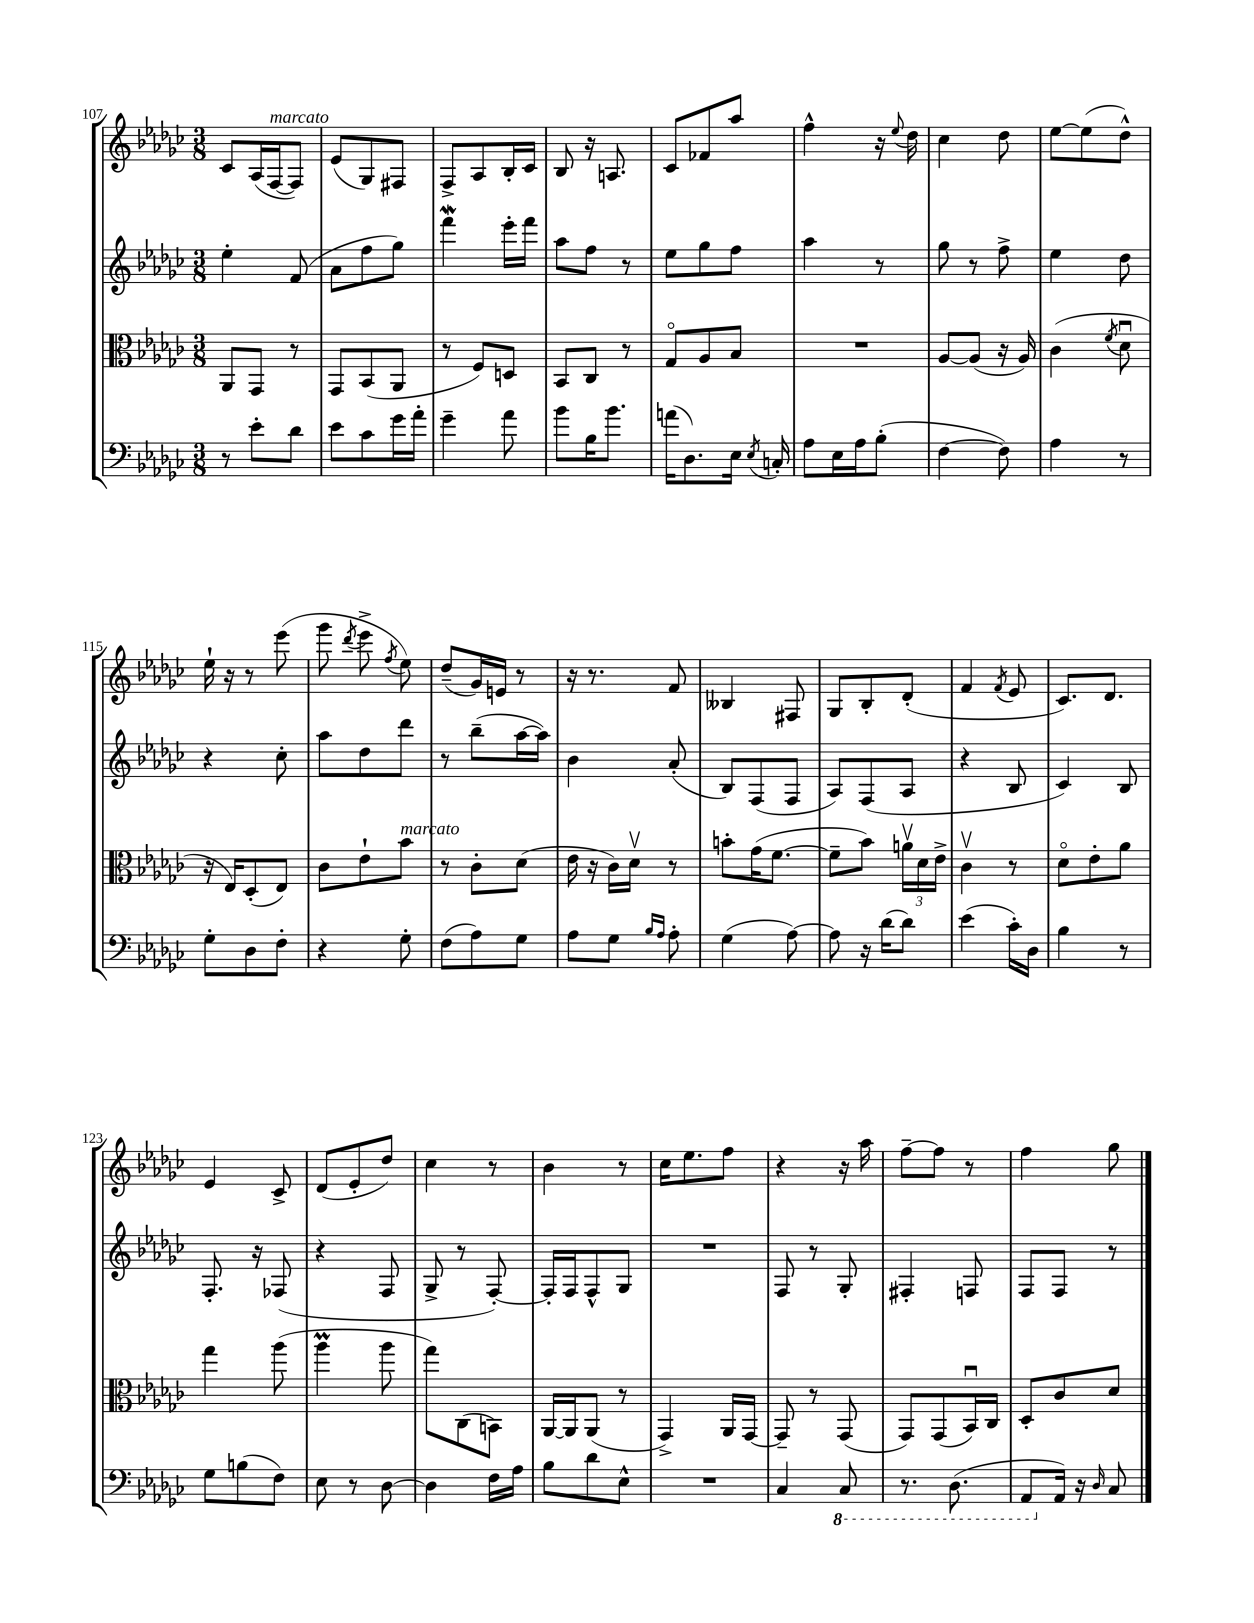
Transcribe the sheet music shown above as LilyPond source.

<<
\new StaffGroup <<
\new Staff = "s0" {
    \clef treble \key ges \major \numericTimeSignature \time 3/8
    \autoBeamOff ces'8[ aes16( f16~^\markup { \italic "marcato" } f8]) |
    ees'8[( ges8) fis8] |
    f8[-> aes8 bes16-. ces'16] |
    bes8 r16 a8. |
    ces'8[ fes'8 aes''8] |
    f''4-^ r16 \appoggiatura { ees''8 } des''16 |
    ces''4 des''8 |
    ees''8[~ ees''8( des''8]-^) |
    ees''16-! r16 r8 ees'''8( |
    ges'''8 \acciaccatura { des'''8 } ees'''8-> \acciaccatura { f''8 } ees''8) |
    des''8[--( ges'16) e'16] r8 |
    r16 r8. f'8 |
    beses4 fis8 |
    ges8[ bes8-. des'8]-.( |
    f'4 \acciaccatura { f'8 } ees'8 |
    ces'8.[) des'8.] |
    ees'4 ces'8-> |
    des'8[( ees'8-. des''8]) |
    ces''4 r8 |
    bes'4 r8 |
    ces''16[ ees''8. f''8] |
    r4 r16 aes''16 |
    f''8[~-- f''8] r8 |
    f''4 ges''8 \bar "|." |
}
\new Staff = "s1" {
    \clef treble \key ges \major \numericTimeSignature \time 3/8
    \autoBeamOff ees''4-. f'8( |
    aes'8[ f''8 ges''8]) |
    f'''4\mordent ees'''16[-. f'''16] |
    aes''8[ f''8] r8 |
    ees''8[ ges''8 f''8] |
    aes''4 r8 |
    ges''8 r8 f''8-> |
    ees''4 des''8 |
    r4 ces''8-. |
    aes''8[ des''8 des'''8] |
    r8 bes''8[--( aes''16~ aes''16]) |
    bes'4 aes'8-.( |
    bes8[) f8( f8] |
    aes8[) f8( aes8] |
    r4 bes8 |
    ces'4) bes8 |
    f8.-. r16 fes8( |
    r4 f8 |
    ges8-> r8 f8~-.) |
    f16[-. f16 f8-^ ges8] |
    R4. |
    f8 r8 ges8-. |
    fis4-. f8 |
    f8[ f8] r8 \bar "|." |
}
\new Staff = "s2" {
    \clef alto \key ges \major \numericTimeSignature \time 3/8
    \autoBeamOff aes,8[ ges,8] r8 |
    ges,8[ bes,8( aes,8] |
    r8 f8[) d8] |
    bes,8[ ces8] r8 |
    ges8[\flageolet aes8 bes8] |
    R4. |
    aes8[~ aes8]( r16 aes16) |
    ces'4( \acciaccatura { f'8 } des'8\downbow |
    r16 ees16[) des8-.( ees8]) |
    ces'8[ ees'8-! bes'8]^\markup { \italic "marcato" } |
    r8 ces'8[-. des'8]( |
    ees'16 r16 ces'16[) des'16]\upbow r8 |
    b'8[-. ges'16( f'8.]~ |
    f'8[-- bes'8]) \tuplet 3/2 { a'16[\upbow des'16 ees'16]-> } |
    ces'4\upbow r8 |
    des'8[\flageolet ees'8-. aes'8] |
    ges''4 aes''8( |
    aes''4\prall aes''8 |
    ges''8[) ces8( b,8]) |
    aes,16[~ aes,16 aes,8]( r8 |
    ges,4->) aes,16[ ges,16]~ |
    ges,8-- r8 ges,8( |
    ges,8[) ges,8( bes,16\downbow) ces16] |
    des8[-. ces'8 des'8] \bar "|." |
}
\new Staff = "s3" {
    \clef bass \key ges \major \numericTimeSignature \time 3/8
    \autoBeamOff r8 ees'8[-. des'8] |
    ees'8[ ces'8 ges'16 aes'16]-. |
    ges'4-- aes'8 |
    bes'8[ bes16 bes'8.] |
    a'16[( des8.) ees16] \acciaccatura { ees8 } c16-. |
    aes8[ ees16 aes16 bes8]-.( |
    f4~ f8) |
    aes4 r8 |
    ges8[-. des8 f8]-. |
    r4 ges8-. |
    f8[( aes8) ges8] |
    aes8[ ges8] \grace { bes16[ aes16] } aes8-. |
    ges4( aes8~) |
    aes8 r16 des'16[( des'8]) |
    ees'4( ces'16[-.) des16] |
    bes4 r8 |
    ges8[ b8( f8]) |
    ees8 r8 des8~ |
    des4 f16[ aes16] |
    bes8[ des'8 ees8]-^ |
    R4. |
    ces4 \ottava #-1 ces,8 |
    r8. des,8.( |
    aes,,8[ \ottava #0 aes,16]) r16 \grace { des16 } ces8 \bar "|." |
}
>>
>>
\layout { \context { \Score currentBarNumber = #107 } }
